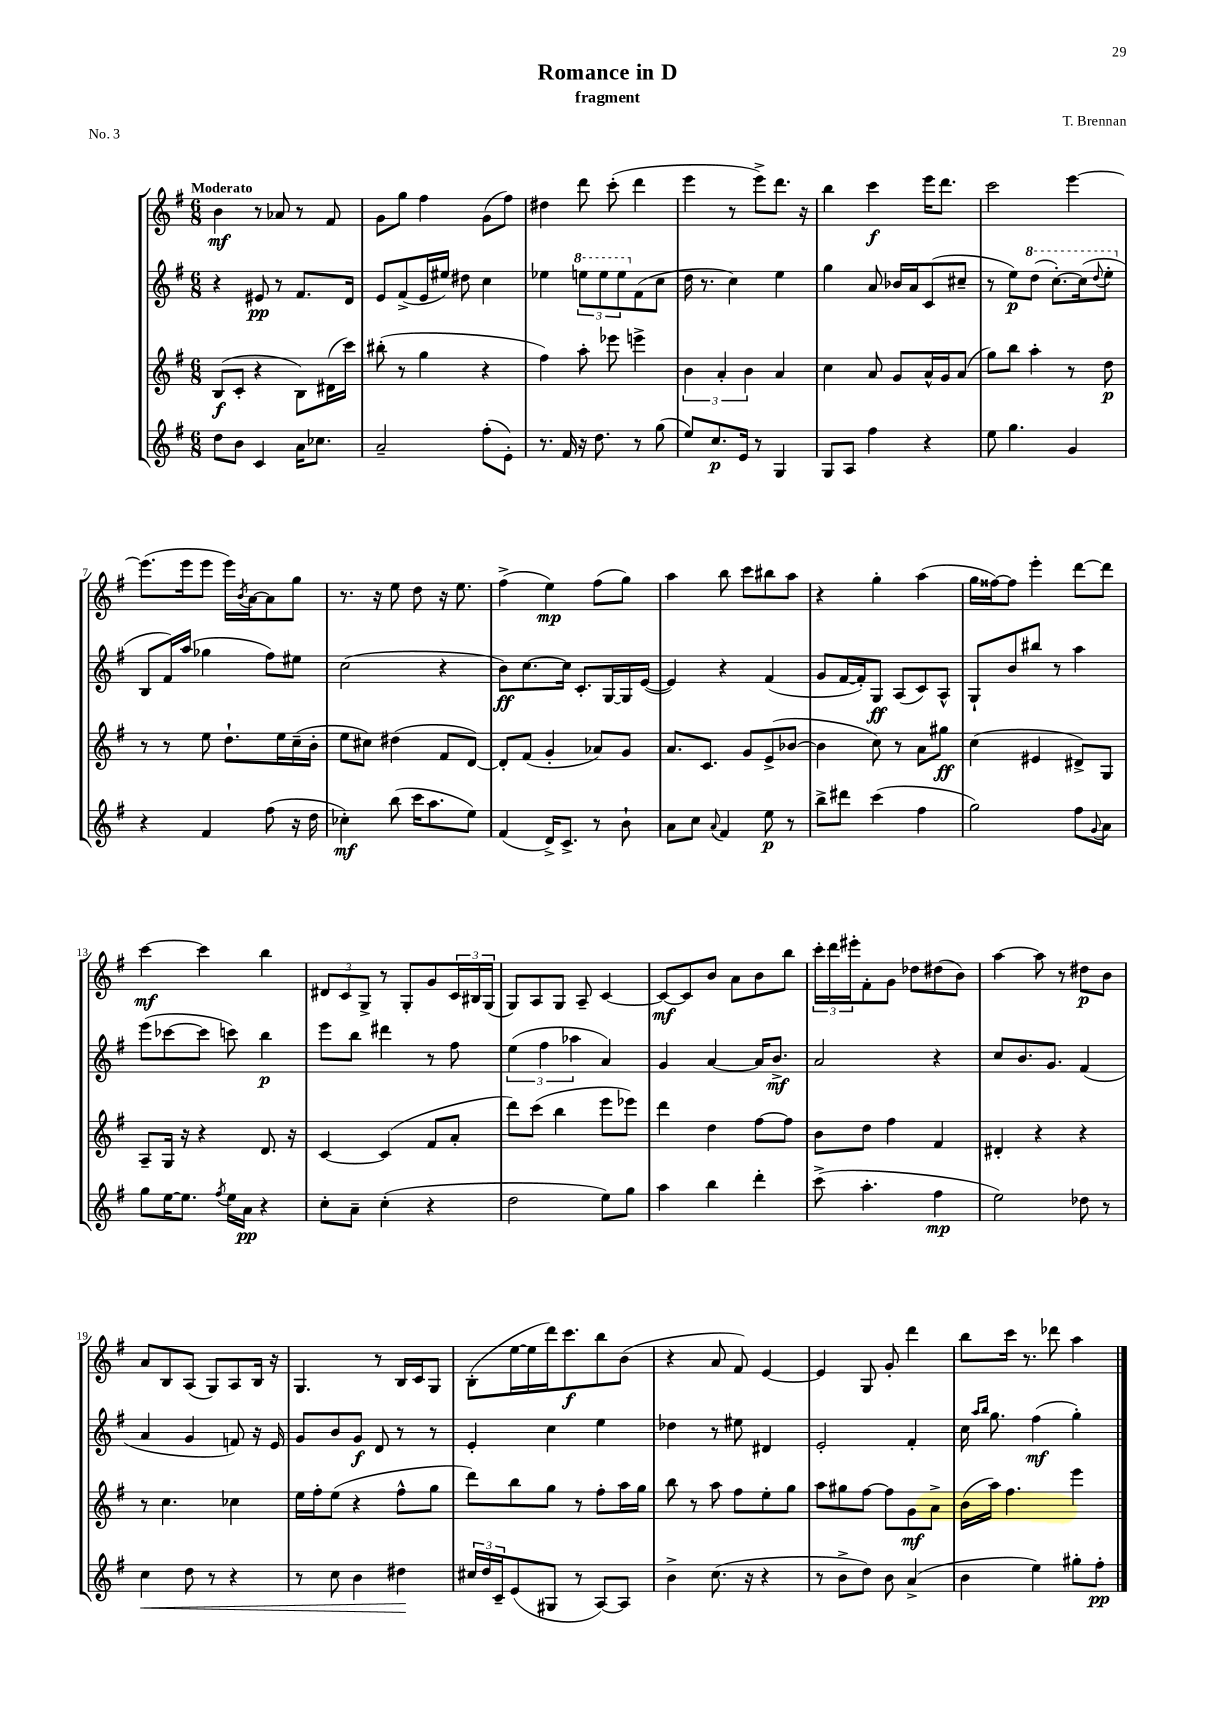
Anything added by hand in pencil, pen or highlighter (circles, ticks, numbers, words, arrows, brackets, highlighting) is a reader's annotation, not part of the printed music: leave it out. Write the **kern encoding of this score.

**kern	**dynam	**kern	**dynam	**kern	**dynam	**kern	**dynam
*part4	*part4	*part3	*part3	*part2	*part2	*part1	*part1
*staff4	*staff4	*staff3	*staff3	*staff2	*staff2	*staff1	*staff1
*clefG2	*	*clefG2	*	*clefG2	*	*clefG2	*
*k[f#]	*	*k[f#]	*	*k[f#]	*	*k[f#]	*
*M6/8	*	*M6/8	*	*M6/8	*	*M6/8	*
=1	=1	=1	=1	=1	=1	=1	=1
!	!	!	!	!	!	!LO:TX:a:B:t=Moderato	!
8dd\L	.	(8B/L	f	4r	.	4b\	mf
8b\J	.	8c'/J	.	.	.	.	.
4c/	.	4r	.	8e#X/	pp	8r	.
.	.	.	.	8r	.	8a-X/	.
16a\KL	.	8B\L)	.	8.f#/L	.	8r	.
8.cc-X\J	.	.	.	.	.	.	.
.	.	(16d#X\L	.	.	.	8f#/	.
.	.	16ccc\JJ)	.	16d/Jk	.	.	.
=2	=2	=2	=2	=2	=2	=2	=2
2a~/	.	(8bb#X'\	.	8e/L	.	8g\L	.
.	.	8r	.	(8f#^/	.	8gg\J	.
.	.	4gg\	.	16e/L	.	4ff#\	.
.	.	.	.	16ee#X/JJ)	.	.	.
.	.	.	.	8dd#X\	.	.	.
(8ff#'\L	.	4r	.	4cc\	.	(8g\L	.
8e'\J)	.	.	.	.	.	8ff#\J)	.
=3	=3	=3	=3	=3	=3	=3	=3
8.r	.	4ff#\)	.	4ee-X\	.	4dd#X\	.
16f#/	.	.	.	.	.	.	.
*	*	*	*	*8va	*	*	*
16r	.	8aa'\	.	12eeen\L	.	8ddd\	.
8.dd\	.	.	.	.	.	.	.
.	.	.	.	12eee\	.	.	.
.	.	8eee-X\	.	.	.	(8ccc'\	.
.	.	.	.	12eee\	.	.	.
*	*	*	*	*X8va	*	*	*
8r	.	4eeen^\	.	(8f#\	.	4ddd\	.
(8gg\	.	.	.	8cc\J	.	.	.
=4	=4	=4	=4	=4	=4	=4	=4
8ee/L)	.	6b\	.	16dd\	.	4eee\	.
.	.	.	.	8.r	.	.	.
8.cc/	p	.	.	.	.	.	.
.	.	6a'/	.	.	.	.	.
.	.	.	.	4cc\)	.	8r	.
16e/Jk	.	.	.	.	.	.	.
.	.	6b\	.	.	.	.	.
8r	.	.	.	.	.	8eee^\L)	.
4G/	.	4a/	.	4ee\	.	8.ddd\J	.
.	.	.	.	.	.	16r	.
=5	=5	=5	=5	=5	=5	=5	=5
8G/L	.	4cc\	.	4gg\	.	4bb\	.
8A/J	.	.	.	.	.	.	.
4ff#\	.	8a/	.	8a/	.	4ccc\	f
.	.	8g/L	.	16b-X/LL	.	.	.
.	.	.	.	16a/J	.	.	.
4r	.	16a^^/L	.	(8c/	.	16eee\KL	.
.	.	16g/J	.	.	.	8.ddd\J	.
.	.	(8a/J	.	8cc#X~/J	.	.	.
=6	=6	=6	=6	=6	=6	=6	=6
8ee\	.	8gg\L)	.	8r	.	2ccc\	.
4.gg\	.	8bb\J	.	8ee\L)	p	.	.
*	*	*	*	*8va	*	*	*
.	.	4aa'\	.	(8ddd\J	.	.	.
.	.	.	.	[8.ccc'\L)	.	.	.
4g/	.	8r	.	.	.	[4eee\	.
.	.	.	.	(16ccc\k]	.	.	.
.	.	.	.	8qqddd/	.	.	.
.	.	8dd\	p	8eee'\J	.	.	.
!!LO:LB:g=z
=7	=7	=7	=7	=7	=7	=7	=7
*	*	*	*	*X8va	*	*	*
4r	.	8r	.	8B/L	.	(8.eee\L]	.
.	.	8r	.	16f#/L)	.	.	.
.	.	.	.	(16aa/JJ	.	16eee\k	.
4f#/	.	8ee\	.	4gg-X\	.	8eee\J	.
.	.	8.dd`\L	.	.	.	16eee\LL)	.
.	.	.	.	.	.	8qb/	.
.	.	.	.	.	.	[16a\J	.
(8ff#\	.	.	.	8ff#\L)	.	8a\]	.
.	.	16ee\L	.	.	.	.	.
16r	.	(16cc~\	.	8ee#X\J	.	8gg\J	.
16dd\	.	16b'\JJ	.	.	.	.	.
=8	=8	=8	=8	=8	=8	=8	=8
4cc-X'\)	mf	8ee\L	.	(2cc\	.	8.r	.
.	.	8cc#X\J)	.	.	.	.	.
.	.	.	.	.	.	16r	.
(8bb\	.	(4dd#X\	.	.	.	8ee\	.
16ccc\KL	.	.	.	.	.	8dd\	.
8.aa\	.	.	.	.	.	.	.
.	.	8f#/L	.	4r	.	16r	.
.	.	.	.	.	.	8.ee\	.
8ee\J)	.	[8d/J)	.	.	.	.	.
=9	=9	=9	=9	=9	=9	=9	=9
(4f#/	.	8d'/L]	.	8b\L)	ff	(4ff#^\	.
.	.	(8f#/J	.	[8.cc\	.	.	.
16d^/KL)	.	4g'/	.	.	.	4ee\)	mp
8.c^/J	.	.	.	16cc\Jk]	.	.	.
.	.	.	.	8.c'/L	.	.	.
8r	.	8a-X/L)	.	.	.	(8ff#\L	.
.	.	.	.	[16G/L	.	.	.
8b`\	.	8g/J	.	16G/]	.	8gg\J)	.
.	.	.	.	([16e/JJ	.	.	.
=10	=10	=10	=10	=10	=10	=10	=10
8a\L	.	8.a/L	.	4e/])	.	4aa\	.
8cc\J	.	.	.	.	.	.	.
.	.	8.c/J	.	.	.	.	.
8qqa/	.	.	.	.	.	.	.
4f#/	.	.	.	4r	.	8bb\	.
.	.	8g/L	.	.	.	8ccc\L	.
8ee\	p	(8e^/	.	(4f#/	.	8bb#X\	.
8r	.	[8b-X/J	.	.	.	8aa\J	.
=11	=11	=11	=11	=11	=11	=11	=11
8bb^\L	.	4b-\]	.	8g/L	.	4r	.
8ddd#X\J	.	.	.	[16f#/L	.	.	.
.	.	.	.	16f#'/J])	.	.	.
(4ccc\	.	8cc\)	.	8G/J	ff	4gg'\	.
.	.	8r	.	(8A/L	.	.	.
4ff#\	.	8a\L	.	8c/)	.	(4aa\	.
.	.	8gg#X\J	ff	8A^^/J	.	.	.
=12	=12	=12	=12	=12	=12	=12	=12
2gg\)	.	(4cc\	.	8G`/L	.	16gg\LL	.
.	.	.	.	.	.	[16ff##X\J)	.
.	.	.	.	8b/	.	8ff##\J]	.
.	.	4e#X/	.	8bb#X/J	.	4eee'\	.
.	.	.	.	8r	.	.	.
8ff#\L	.	8d#X^/L)	.	4aa\	.	[8ddd\L	.
8qqg/	.	.	.	.	.	.	.
8a\J	.	8G/J	.	.	.	8ddd\J]	.
!!LO:LB:g=z
=13	=13	=13	=13	=13	=13	=13	=13
8gg\L	.	8A~/L	.	(8eee\L	.	[4ccc\	mf
[16ee\K	.	16G/Jk	.	[8ccc-X\	.	.	.
8.ee\J]	.	16r	.	.	.	.	.
.	.	4r	.	8ccc-\J]	.	4ccc\]	.
8qff#/	.	.	.	.	.	.	.
16ee\LL	.	.	.	8cccn\)	.	.	.
16a\JJ	pp	.	.	.	.	.	.
4r	.	8.d/	.	4bb\	p	4bb\	.
.	.	16r	.	.	.	.	.
=14	=14	=14	=14	=14	=14	=14	=14
8cc'\L	.	[4c/	.	8eee\L	.	12d#X/L	.
.	.	.	.	.	.	12c/	.
8a~\J	.	.	.	8bb\J	.	.	.
.	.	.	.	.	.	12G^/J	.
(4cc'\	.	(4c/]	.	4ddd#X\	.	8r	.
.	.	.	.	.	.	8G'/L	.
4r	.	8f#/L	.	8r	.	8g/	.
.	.	8a'/J	.	8ff#\	.	24c/L	.
.	.	.	.	.	.	24B#X/	.
.	.	.	.	.	.	(24G/JJ	.
=15	=15	=15	=15	=15	=15	=15	=15
2dd\	.	8ddd\L)	.	(6ee\	.	8G/L)	.
.	.	(8ccc\J	.	.	.	8A/	.
.	.	.	.	6ff#\	.	.	.
.	.	4bb\	.	.	.	8G/J	.
.	.	.	.	6aa-X\	.	.	.
.	.	.	.	.	.	8A~/	.
8ee\L)	.	8eee\L	.	4a/)	.	[4c/	.
8gg\J	.	8eee-X\J)	.	.	.	.	.
=16	=16	=16	=16	=16	=16	=16	=16
4aa\	.	4ddd\	.	4g/	.	8c/L_	mf
.	.	.	.	.	.	8c/]	.
4bb\	.	4dd\	.	[4a/	.	8b/J	.
.	.	.	.	.	.	8a\L	.
4ddd'\	.	[8ff#\L	.	16a/KL]	.	8b\	.
.	.	.	.	8.b^/J	mf	.	.
.	.	8ff#\J]	.	.	.	8bb\J	.
=17	=17	=17	=17	=17	=17	=17	=17
(8ccc^\	.	8b\L	.	2a/	.	24ccc'\LL	.
.	.	.	.	.	.	24ddd\	.
.	.	.	.	.	.	24eee#X'\J	.
4.aa'\	.	8dd\J	.	.	.	8f#'\	.
.	.	4ff#\	.	.	.	8g\J	.
.	.	.	.	.	.	8dd-X\L	.
4ff#\	mp	4f#/	.	4r	.	(8dd#X\	.
.	.	.	.	.	.	8b\J)	.
=18	=18	=18	=18	=18	=18	=18	=18
2ee\)	.	4d#X'/	.	8cc/L	.	[4aa\	.
.	.	.	.	8.b/	.	.	.
.	.	4r	.	.	.	8aa\]	.
.	.	.	.	8.g/J	.	.	.
.	.	.	.	.	.	8r	.
8dd-X\	.	4r	.	(4f#/	.	8dd#X\L	p
8r	.	.	.	.	.	8b\J	.
!!LO:LB:g=z
=19	=19	=19	=19	=19	=19	=19	=19
!	!LO:HP:b	!	!	!	!	!	!
4cc\	<	8r	.	4a/	.	8a/L	.
.	.	4.cc\	.	.	.	8B/	.
8dd\	.	.	.	4g/	.	(8A/J	.
8r	.	.	.	.	.	8G/L)	.
4r	.	4cc-X\	.	8fn/)	.	8A/	.
.	.	.	.	16r	.	16B/Jk	.
.	.	.	.	16e/	.	16r	.
=20	=20	=20	=20	=20	=20	=20	=20
8r	.	16ee\LL	.	8g/L	.	4.G/	.
.	.	16ff#'\J	.	.	.	.	.
8cc\	.	(8ee\J	.	8b/	.	.	.
4b\	.	4r	.	8g/J	f	.	.
.	.	.	.	8d/	.	8r	.
4dd#X\	.	8ff#^^\L	.	8r	.	16B/LL	.
.	.	.	.	.	.	16c/J	.
.	.	8gg\J	.	8r	.	8G/J	.
.	[	.	.	.	.	.	.
=21	=21	=21	=21	=21	=21	=21	=21
24cc#X/LL	.	8ddd\L)	.	4e'/	.	(8B'\L	.
24dd/	.	.	.	.	.	.	.
24c~/J	.	.	.	.	.	.	.
(8e/	.	8bb\	.	.	.	[16ee\L	.
.	.	.	.	.	.	16ee\]	.
8G#X/J	.	8gg\J	.	4cc\	.	16ddd\J)	.
.	.	.	.	.	.	8.ccc\	f
8r	.	8r	.	.	.	.	.
[8A/L)	.	8ff#'\L	.	4ee\	.	8bb\	.
8A/J]	.	16aa\L	.	.	.	(8b\J	.
.	.	16gg\JJ	.	.	.	.	.
=22	=22	=22	=22	=22	=22	=22	=22
4b^\	.	8bb\	.	4dd-X\	.	4r	.
.	.	8r	.	.	.	.	.
(8.cc\	.	8aa\	.	8r	.	8a/	.
.	.	8ff#\L	.	8ee#X\	.	8f#/)	.
16r	.	.	.	.	.	.	.
4r	.	8ee'\	.	4d#X/	.	[4e/	.
.	.	8gg\J	.	.	.	.	.
=23	=23	=23	=23	=23	=23	=23	=23
8r	.	8aa\L	.	2e'/	.	4e/]	.
8b^\L	.	8gg#X\	.	.	.	.	.
8dd\J)	.	[8ff#\J	.	.	.	8G/	.
8b\	.	8ff#\L]	.	.	.	8g'/	.
(4a^/	.	8g\	mf	4f#'/	.	4ddd\	.
.	.	8a^\J	.	.	.	.	.
=24	=24	=24	=24	=24	=24	=24	=24
4b\	.	(16b\LL	.	16cc\	.	8bb\L	.
.	.	.	.	16qqaa/LL	.	.	.
.	.	.	.	16qqbb/JJ	.	.	.
.	.	16aa\JJ)	.	8.gg\	.	.	.
.	.	4.ff#\	.	.	.	16ccc\Jk	.
.	.	.	.	.	.	8.r	.
4ee\)	.	.	.	(4ff#\	mf	.	.
.	.	.	.	.	.	8ddd-X\	.
8gg#X'\L	.	4eee\	.	4gg'\)	.	4aa\	.
8ff#'\J	pp	.	.	.	.	.	.
==	==	==	==	==	==	==	==
*-	*-	*-	*-	*-	*-	*-	*-
